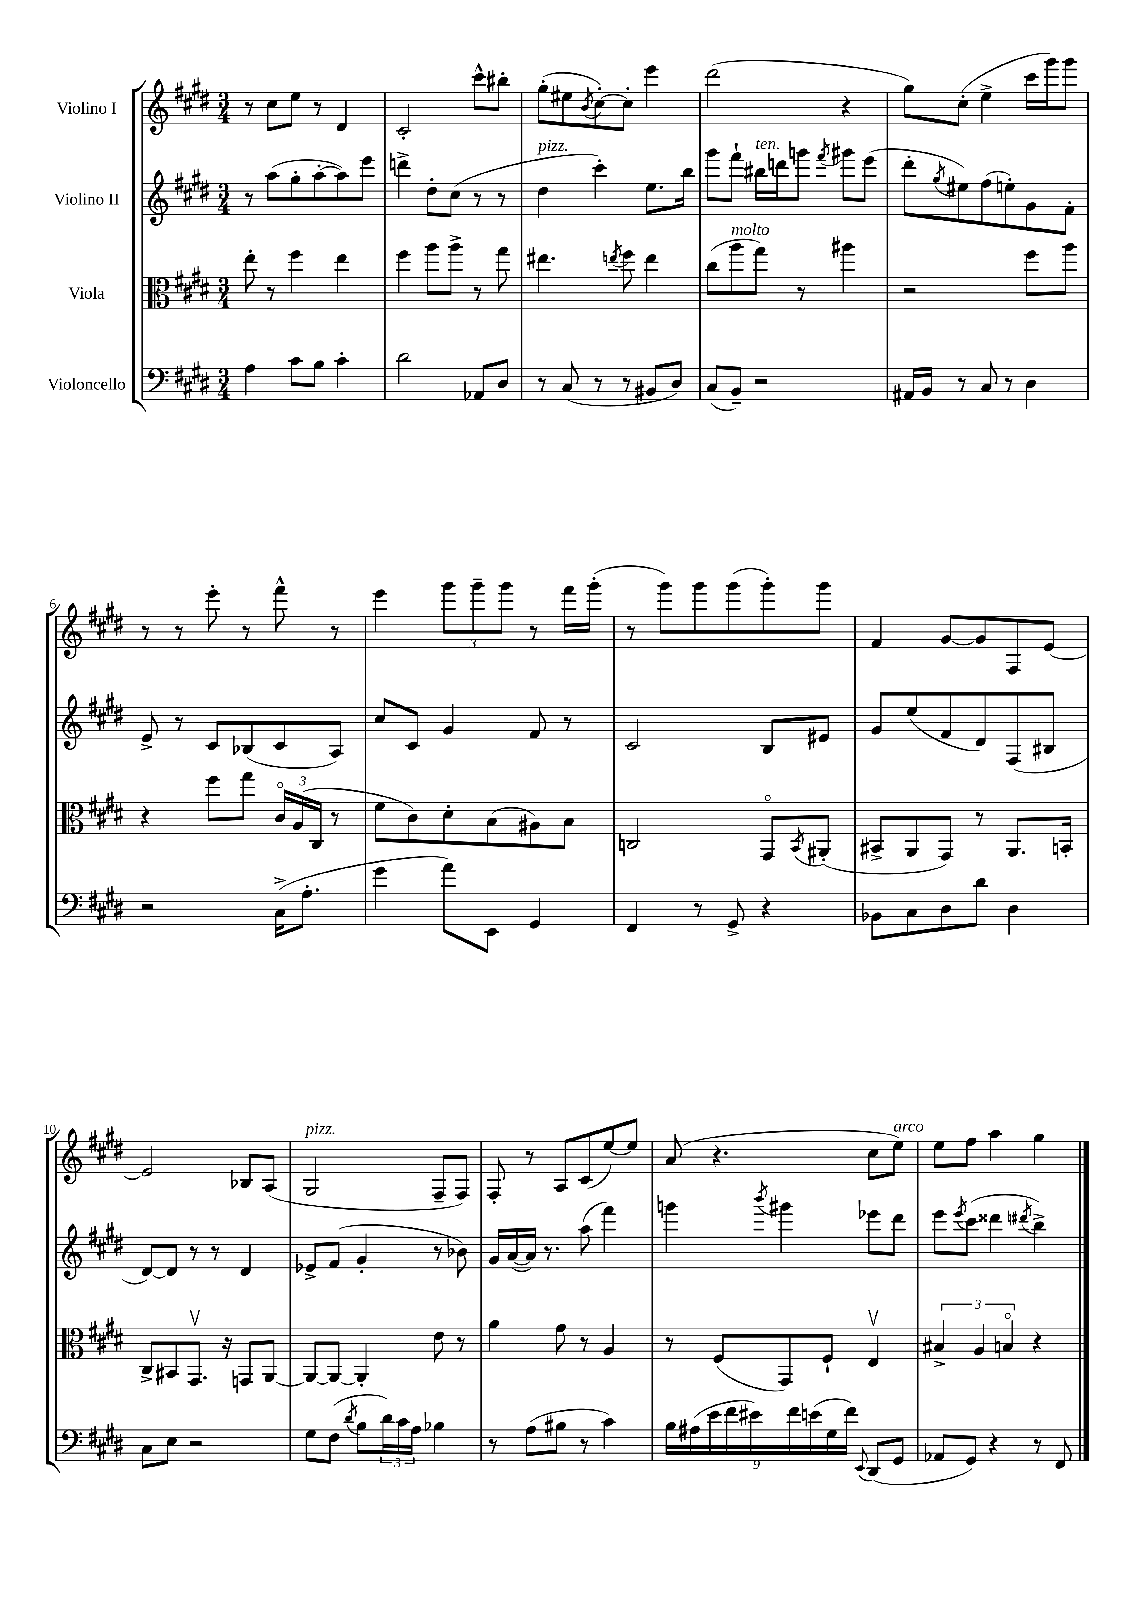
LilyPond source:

<<
\new StaffGroup <<
\new Staff = "s0" \with { instrumentName = "Violino I" } {
    \clef treble \key e \major \numericTimeSignature \time 3/4
    r8 cis''8 e''8 r8 dis'4 |
    cis'2-. cis'''8-^ bis''8-. |
    gis''8-.( eis''8 \acciaccatura { b'8 } cis''8~-.) cis''8-. e'''4 |
    dis'''2( r4 |
    gis''8) cis''8-.( e''4-> cis'''16 gis'''16) gis'''8 |
    r8 r8 e'''8-. r8 fis'''8-^ r8 |
    e'''4 \tuplet 3/2 { gis'''8 gis'''8-- gis'''8 } r8 fis'''16 gis'''16-.( |
    r8 gis'''8) gis'''8 gis'''8( gis'''8-.) gis'''8 |
    fis'4 gis'8~ gis'8 fis8 e'8~ |
    e'2 bes8 a8( |
    gis2^\markup { \italic "pizz." } fis8-- fis8) |
    fis8-. r8 a8 cis'8( e''8~) e''8 |
    a'8( r4. cis''8 e''8^\markup { \italic "arco" }) |
    e''8 fis''8 a''4 gis''4 \bar "|." |
}
\new Staff = "s1" \with { instrumentName = "Violino II" } {
    \clef treble \key e \major \numericTimeSignature \time 3/4
    r8 a''8( gis''8-. a''8~-. a''8) e'''8 |
    d'''4-> dis''8-. cis''8( r8 r8 |
    dis''4^\markup { \italic "pizz." } cis'''4-.) e''8. b''16 |
    gis'''8 fis'''8-! bis''16^\markup { \italic "ten." } d'''16 g'''8 \acciaccatura { fis'''8 } gis'''8 e'''8( |
    dis'''8-. \acciaccatura { gis''8 } eis''8) fis''8( e''8-.) gis'8 fis'8-. |
    e'8-> r8 cis'8 bes8( cis'8 a8) |
    cis''8 cis'8 gis'4 fis'8 r8 |
    cis'2 b8 eis'8 |
    gis'8 e''8( fis'8 dis'8) fis8( bis8 |
    dis'8~) dis'8 r8 r8 dis'4 |
    ees'8-> fis'8( gis'4-. r8 bes'8) |
    gis'16 a'16~( a'16) r8. a''8( fis'''4) |
    g'''4 \acciaccatura { b'''8 } gis'''4 ees'''8 dis'''8 |
    e'''8 \acciaccatura { e'''8 } cis'''8( disis'''4 \acciaccatura { dis'''8 } b''4->) \bar "|." |
}
\new Staff = "s2" \with { instrumentName = "Viola" } {
    \clef alto \key e \major \numericTimeSignature \time 3/4
    e''8-. r8 fis''4 e''4 |
    fis''4 a''8 a''8-> r8 gis''8 |
    eis''4. \acciaccatura { e''8 } fis''8 e''4 |
    cis''8( a''8^\markup { \italic "molto" } gis''8) r8 ais''4 |
    r2 fis''8 a''8 |
    r4 fis''8 gis''8 \tuplet 3/2 { cis'16\flageolet a16( cis16 } r8 |
    fis'8 cis'8) dis'8-. b8( ais8) b8 |
    c2 gis,8\flageolet \acciaccatura { b,8 } ais,8-.( |
    bis,8-> a,8 gis,8) r8 a,8. b,16-. |
    cis8-> bis,8 gis,8.\upbow r16 g,8 a,8~ |
    a,8~ a,8~ a,4-. e'8 r8 |
    a'4 gis'8 r8 a4 |
    r8 fis8( gis,8) fis8-! e4\upbow |
    \tuplet 3/2 { bis4-> a4 b4\flageolet } r4 \bar "|." |
}
\new Staff = "s3" \with { instrumentName = "Violoncello" } {
    \clef bass \key e \major \numericTimeSignature \time 3/4
    a4 cis'8 b8 cis'4-. |
    dis'2 aes,8 dis8 |
    r8 cis8( r8 r8 bis,8 dis8) |
    cis8( b,8--) r2 |
    ais,16 b,16 r8 cis8 r8 dis4 |
    r2 cis16->( a8.-. |
    gis'4 a'8) e,8 gis,4 |
    fis,4 r8 gis,8-> r4 |
    bes,8 cis8 dis8 dis'8 dis4 |
    cis8 e8 r2 |
    gis8 fis8( \acciaccatura { dis'8 } b8 \tuplet 3/2 { dis'16) cis'16 a16 } bes4 |
    r8 a8( bis8 r8 cis'4) |
    \tuplet 9/8 { b16 ais16( e'16 fis'16 eis'16) fis'16 e'16( gis16 fis'16) } \appoggiatura { e,8 } dis,8( gis,8 |
    aes,8 gis,8) r4 r8 fis,8 \bar "|." |
}
>>
>>
